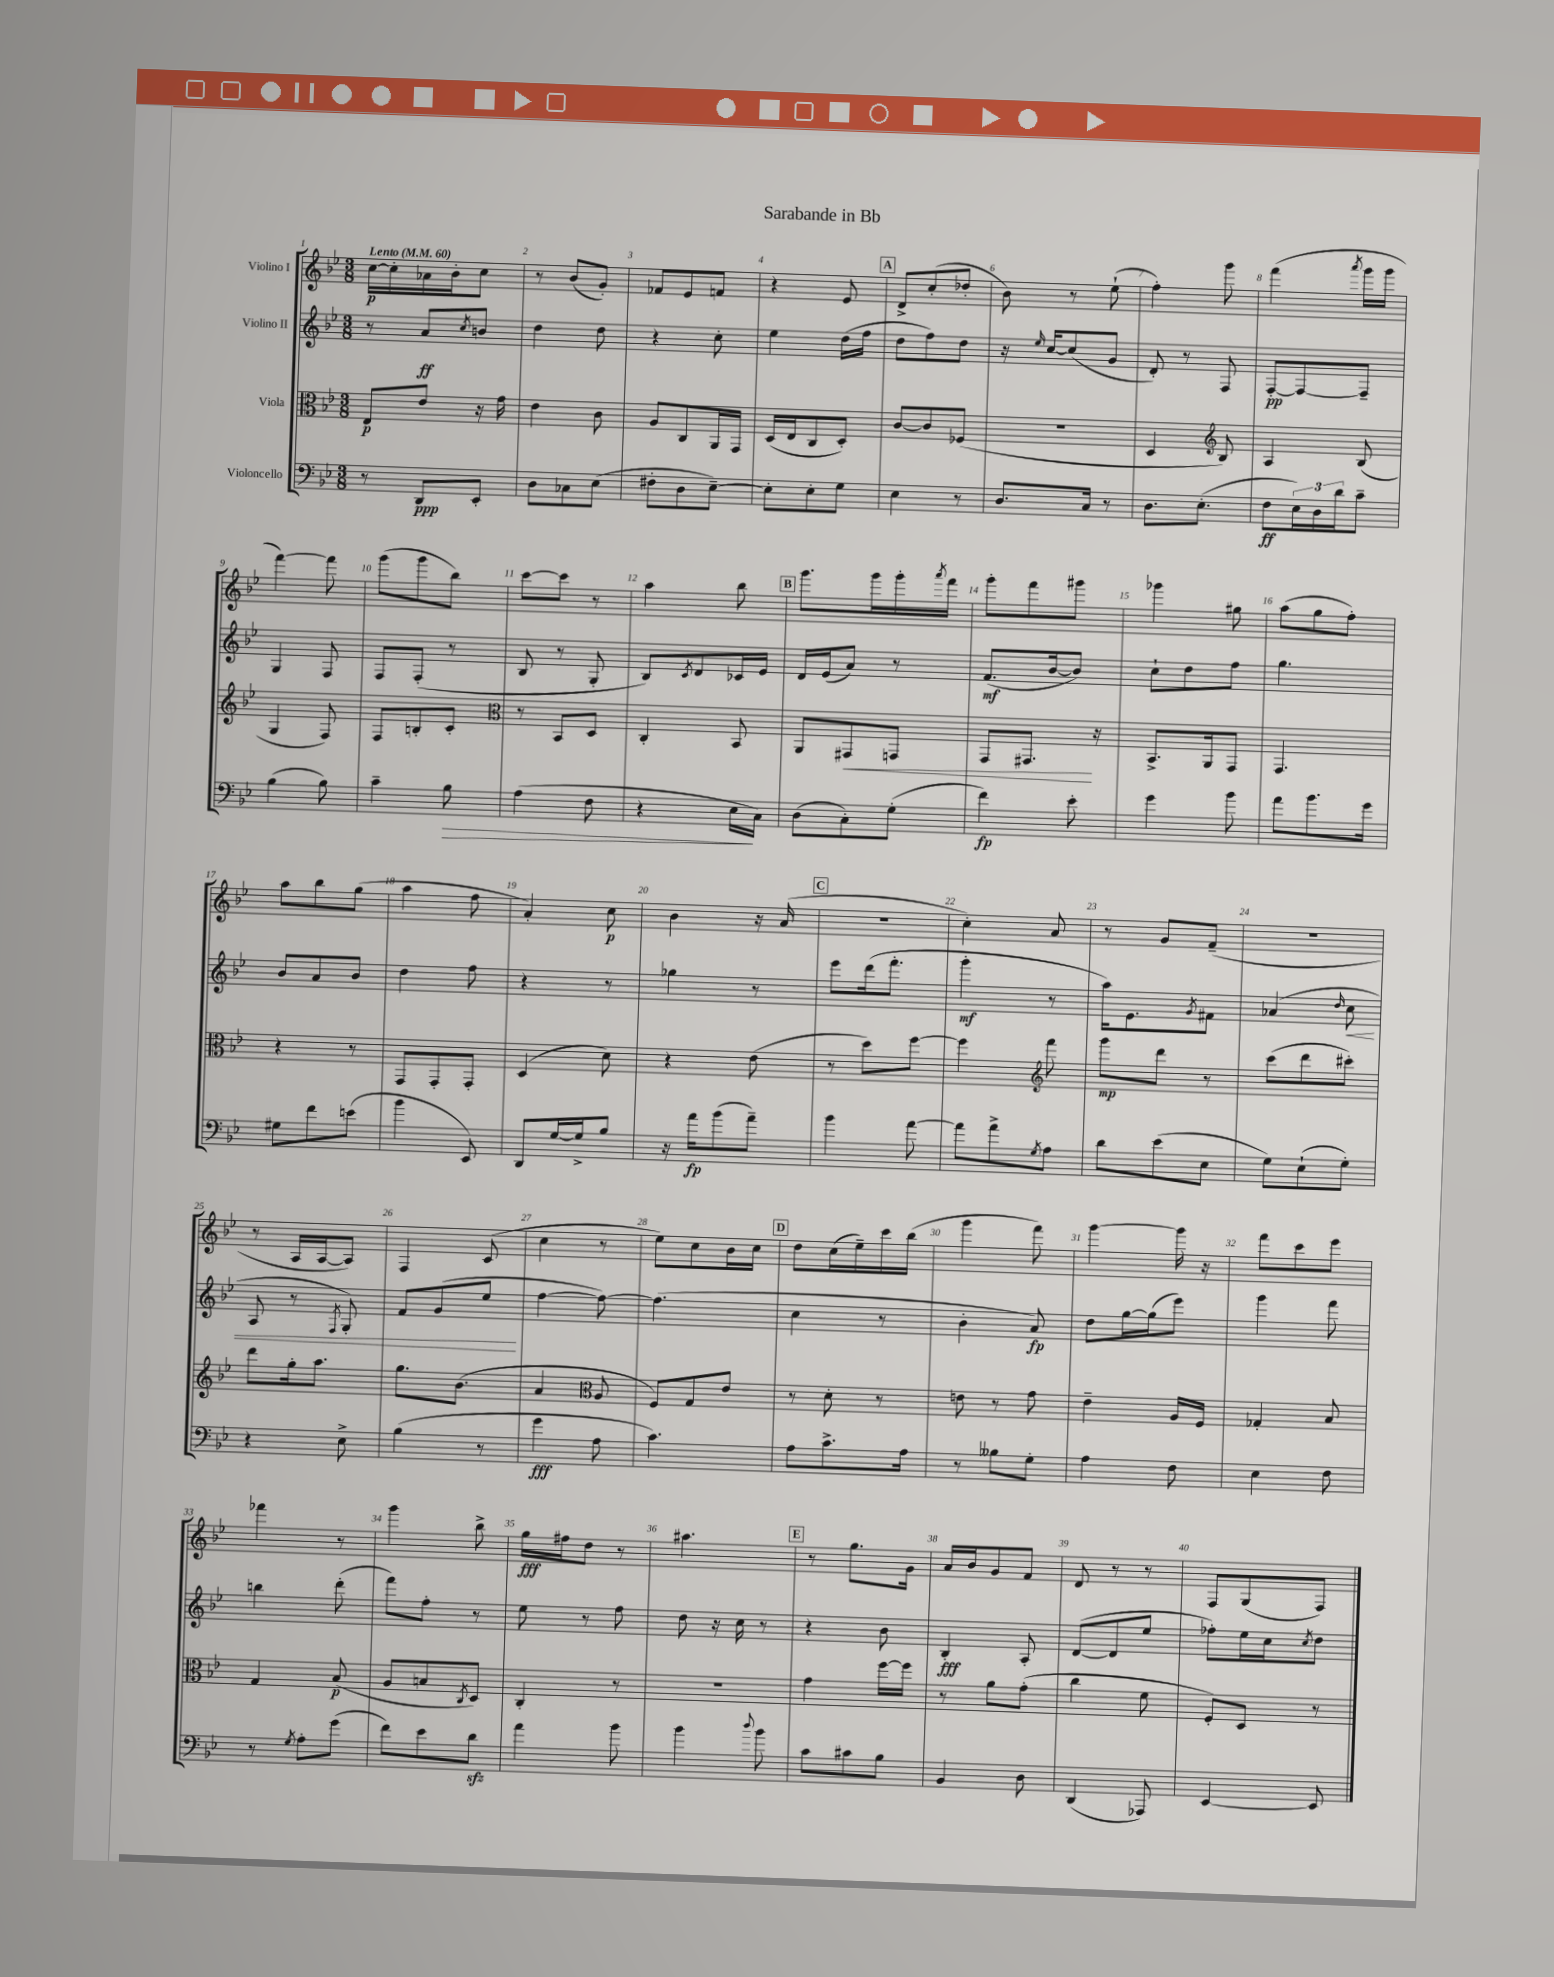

**kern	**kern	**kern	**kern
*staff4	*staff3	*staff2	*staff1
*clefF4	*clefC3	*clefG2	*clefG2
*k[b-e-]	*k[b-e-]	*k[b-e-]	*k[b-e-]
*M3/8	*M3/8	*M3/8	*M3/8
*MM60	*MM60	*MM60	*MM60
8r	8E-	8r	[16cc
.	.	.	16cc']
8DD	8e-	8a	16a-
.	.	.	16b-'
.	.	8qcc	.
8EE-'	16r	8b	8cc
.	16g	.	.
=	=	=	=
8D	4e-	4dd	8r
8C-	.	.	(8b-
(8E-	8c	8dd	8g')
=	=	=	=
8F#'	8A	4r	8f-
8D	8C	.	8e-
[8E-~)	16AA	8cc'	8f
.	16GG	.	.
=	=	=	=
8E-']	(16D	4ee-	4r
.	16E-	.	.
8E-'	8C	.	.
8G	8D')	(16dd	8e-
.	.	16ff	.
=	=	=	=
4E-	[8c	8dd	8d^
.	8c]	8ff)	(8cc'
8r	(8F-	8dd	8dd-'
=	=	=	=
8.D	4.r	16r	8b-)
.	.	16qqee-	.
.	.	[16cc	.
.	.	(8cc]	8r
16C	.	.	.
8r	.	8g	(8ee-`
=	=	=	=
8.D	4D	8d')	4ff')
.	.	8r	.
(8.E-'	.	.	.
*	*clefG2	*	*
.	8B-)	8F	8ggg
=	=	=	=
8F	4A	[8F'	(4fff
24E-)	.	8F_	.
24D	.	.	.
24d	.	.	.
.	.	.	8qaaa
8c~	(8B-	8F~]	16ggg
.	.	.	16ggg
=	=	=	=
(4B-	4G	4G	[4fff)
8B-)	8F)	8F	8fff]
=	=	=	=
4c~	8F	8F	(8ggg
.	8B'	(8F'	8ggg
8B-	8c'	8r	8bb-)
=	=	=	=
*	*clefC3	*	*
(4A	8r	8B-	[8ccc
.	8BB-	8r	8ccc]
8F	8D	8G'	8r
=	=	=	=
4r	4C'	8B-)	4aa
.	.	8qc	.
.	.	8d	.
16E-	8BB-	16c-	8bb-
16C)	.	16e-	.
=	=	=	=
(8D	8AA	16d	8.ggg
.	.	(16e-	.
8C')	8GG#	8a)	.
.	.	.	16ggg
(8G'	8GG	8r	16ggg'
.	.	.	8qaaa
.	.	.	16fff
=	=	=	=
4f)	8GG	(8.f	8ggg'
.	8.GG#	.	8fff
.	.	[16b-	.
8e-'	.	8b-])	8ggg#
.	16r	.	.
=	=	=	=
4g	8.BB-^	8cc`	4ggg-
.	.	8dd	.
.	16AA	.	.
8b-	8GG	8ff	8gg#
=	=	=	=
8a	4.GG	4.gg	(8aa
8.b-	.	.	8gg
.	.	.	8ff')
16g	.	.	.
=	=	=	=
8G#	4r	8b-	8aa
8f	.	8a	8bb-
(8e	8r	8b-	(8gg
=	=	=	=
4b-	8GG	4dd	4aa
.	8GG'	.	.
8EE-)	8GG'	8ff	8ff
=	=	=	=
8DD	(4D	4r	4a')
[16G	.	.	.
16G^]	.	.	.
8B-	8d)	8r	8cc
=	=	=	=
16r	4r	4gg-	4b-
16a	.	.	.
(8b-	.	.	.
8a~)	(8e-	8r	16r
.	.	.	(16a
=	=	=	=
4b-	8r	8eee-	4.r
.	8dd)	(16ddd	.
.	.	8.fff'	.
[8a	[8ff	.	.
=	=	=	=
8a]	4ff]	4ggg'	4cc')
8a^	.	.	.
*	*clefG2	*	*
8qG	.	.	.
8A	8fff	8r	8a
=	=	=	=
8d	8ggg	16aa)	8r
.	.	8.e-	.
(8e-	8ddd	.	8g
.	.	8qg	.
8E-	8r	8f#	(8f~
=	=	=	=
8G)	(8ccc	(4a-	4.r
(8E-`	8ddd	.	.
.	.	16qqdd	.
8G')	8ccc#')	8cc	.
=	=	=	=
4r	8ddd	8A	8r
.	16gg'	8r	16A
.	8.aa	.	[16A
.	.	8qF	.
8E-^	.	8G')	8A])
=	=	=	=
(4B-	8.gg	8f	4F
.	.	(8g	.
.	(8.b-	.	.
8r	.	8ee-	(8c
=	=	=	=
4g	4a	[4ff	4cc
*	*clefC3	*	*
8A	8A	8ff_)	8r
=	=	=	=
4.c)	8F)	(4.ff]	8ee-)
.	8G	.	8cc
.	8e-	.	16b-
.	.	.	16cc
=	=	=	=
8A	8r	4cc	8dd
8.c^	8d'	.	(16cc
.	.	.	16ee-~)
.	8r	8r	16ccc
16A	.	.	(16bb-
=	=	=	=
8r	8e	4b-'	4ggg
8B--	8r	.	.
8G'	8g	8a)	8fff)
=	=	=	=
4A	4e-~	8dd	[4ggg
.	.	[16gg	.
.	.	(16gg]	.
8F	16A	8eee-)	16ggg]
.	16F	.	16r
=	=	=	=
4E-	4G-'	4ggg	8fff
.	.	.	8ccc
8F	8B-	8fff	8eee-
=	=	=	=
8r	4G	4bb	4fff-
8qG	.	.	.
8A'	.	.	.
(8g	(8B-	(8ddd'	8r
=	=	=	=
8f)	8A	8fff)	4ggg
8e-	8B	8ff'	.
.	8qC	.	.
8d	8D)	8r	8bb-^
=	=	=	=
4a	4C'	8ee-	16gg
.	.	.	16ff#
.	.	8r	8dd
8b-	8r	8ff	8r
=	=	=	=
4b-	4.r	8dd	4.aa#
.	.	16r	.
.	.	16cc	.
8qqdd	.	.	.
8b-	.	8r	.
=	=	=	=
8c	4g	4r	8r
8c#	.	.	8.gg
8B-	[16ff	8b-	.
.	16ff]	.	16g
=	=	=	=
4BB-	8r	4B-'	16a
.	.	.	16b-
.	8a	.	8g
8D	(8g'	8A'	8f
=	=	=	=
(4DD	4cc	([8d	8d
.	.	8d]	8r
8AAA-)	8f	8ee-	8r
=	=	=	=
[4EE-	8F')	8ff-')	8F
.	8D	16ee-	(8G
.	.	16cc	.
.	.	8qcc	.
8EE-]	8r	8dd	8F)
==	==	==	==
*-	*-	*-	*-
